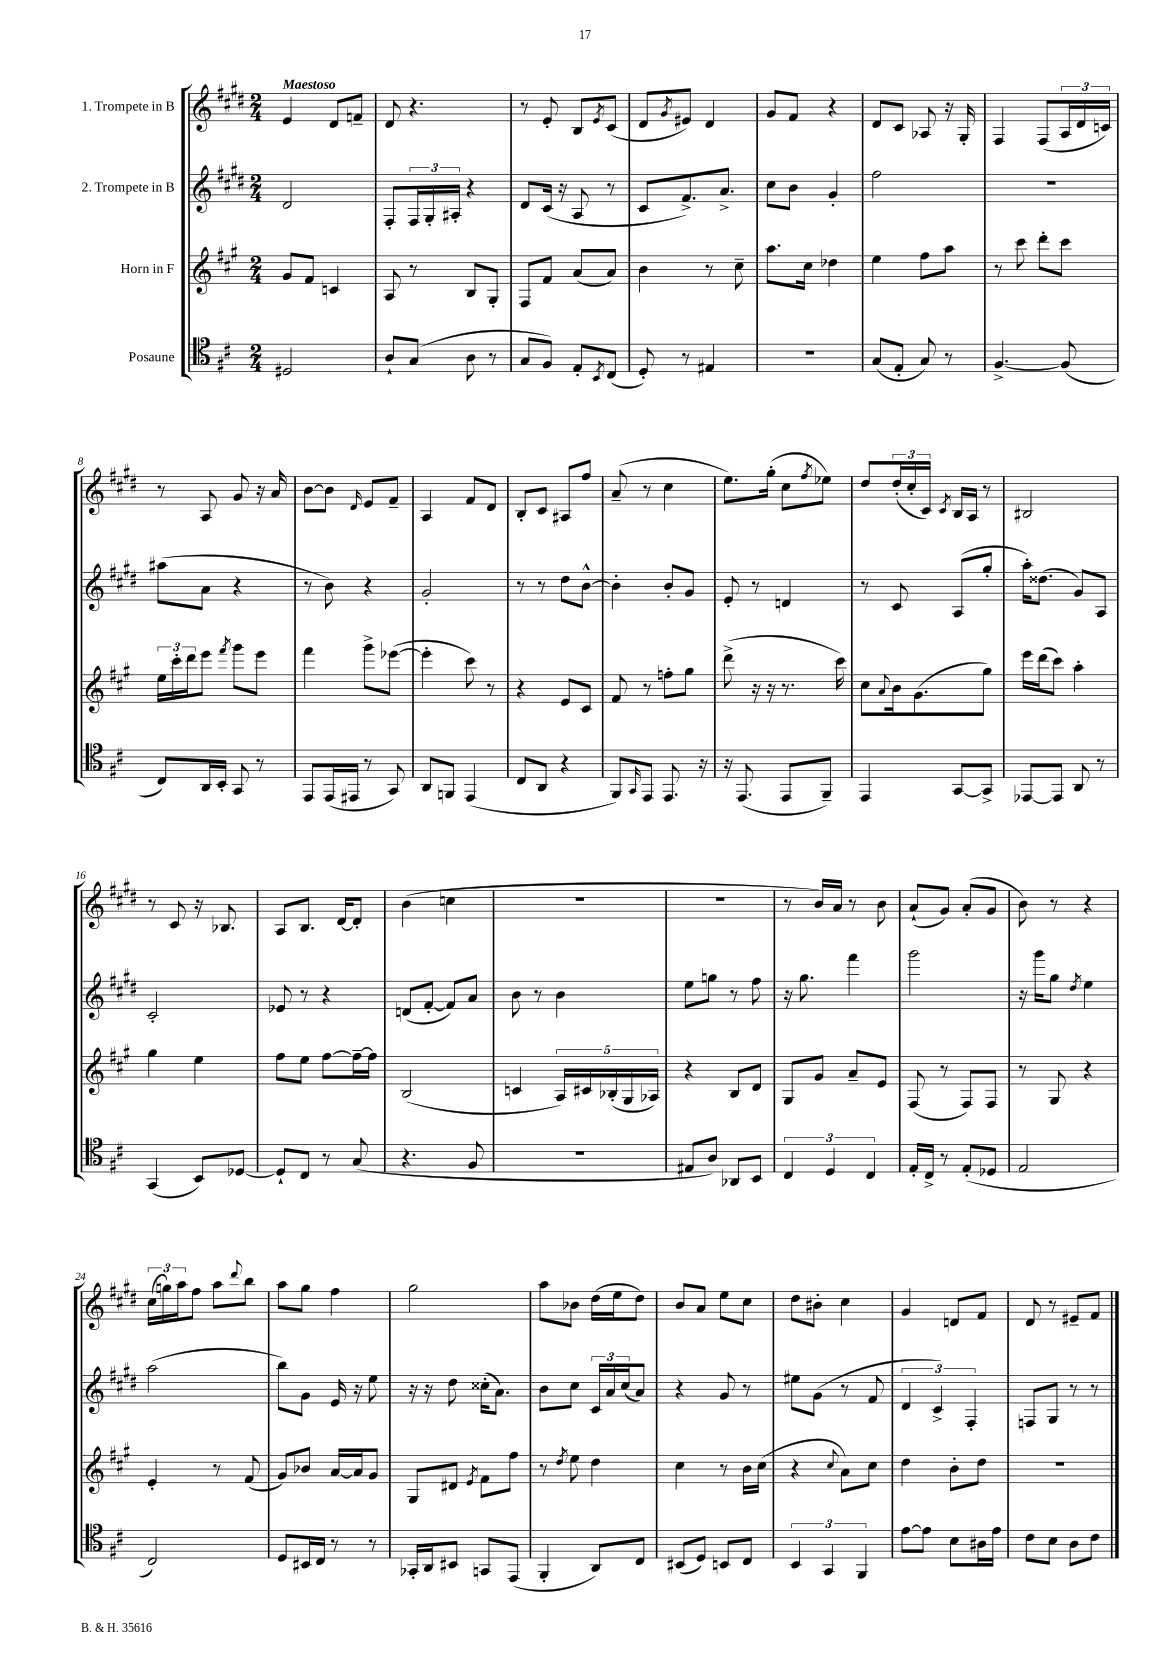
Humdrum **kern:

**kern	**kern	**kern	**kern
*staff4	*staff3	*staff2	*staff1
*clefC4	*clefG2	*clefG2	*clefG2
*k[f#c#]	*k[f#c#g#]	*k[f#c#g#d#]	*k[f#c#g#d#]
*M2/4	*M2/4	*M2/4	*M2/4
2D#/	8g#/L	2d#/	4e/
.	8f#/J	.	.
.	4c/	.	8d#/L
.	.	.	8f~/J
=	=	=	=
8A`/L	8A/	8F#'/L	8d#/
(8G/J	8r	24F#/L	4.r
.	.	24G#'/	.
.	.	24A#'/JJ	.
8A\	8B/L	4r	.
8r	8G#'/J	.	.
=	=	=	=
8G/L	8F#/L	8d#/L	8r
8F#/J)	8f#/J	(16c#/Jk	8e'/
.	.	16r	.
8E'/L	(8a/L	8A/	8B/L
8qBB/	.	.	8qe/
(8C#/J	8a/J)	8r	(8c#/J
=	=	=	=
8D'/)	4b\	8c#/L	8d#/L
.	.	.	8qg#/
8r	.	8.f#^/)	8e#/J)
4E#/	8r	.	4d#/
.	.	8.a^/J	.
.	8cc#~\	.	.
=	=	=	=
2r	8.aa\L	8cc#\L	8g#/L
.	.	8b\J	8f#/J
.	16cc#\Jk	.	.
.	4dd-\	4g#'/	4r
=	=	=	=
(8G/L	4ee\	2ff#\	8d#/L
8E'/J	.	.	8c#/J
8G/)	8ff#\L	.	8A-/
8r	8aa\J	.	16r
.	.	.	16G#'/
=	=	=	=
[4.F#^/	8r	2r	4F#/
.	8ccc#\	.	.
.	8ddd'\L	.	(8F#/L
(8F#/]	8ccc#\J	.	24A/L
.	.	.	24d#/
.	.	.	24c/JJ)
=	=	=	=
8C#/L)	24ee\LL	(8aa#\L	8r
.	24ccc#'\	.	.
.	24ddd\J	.	.
16AA/L	8eee\J	8a\J	8A/
16BB'/JJ	.	.	.
.	8qfff#/	.	.
8GG/	8ggg#\L	4r	8g#/
8r	8eee\J	.	16r
.	.	.	16a/
=	=	=	=
8EE/L	4fff#\	8r	[8b\L
(16EE/L	.	8b\)	8b\]J
16EE#/JJ	.	.	.
.	.	.	16qqd#/
8r	8ggg#^\L	4r	8e/L
8GG/)	([8eee-\J	.	8f#~/J
=	=	=	=
8AA/L	4eee-'\]	2g#'/	4A/
8FF/J	.	.	.
(4EE/	8ccc#\)	.	8f#/L
.	8r	.	8d#/J
=	=	=	=
8C#/L	4r	8r	8B'/L
8AA/J	.	8r	8c#/J
4r	8e/L	8dd#\L	8A#/L
.	8c#/J	[8b^^\J	8ff#/J
=	=	=	=
8FF#/L)	8f#/	4b'\]	(8a~/
16qqGG/	.	.	.
8EE/J	8r	.	8r
8.EE/	8ff'\L	8b'/L	4cc#\
.	8gg#\J	8g#/J	.
16r	.	.	.
=	=	=	=
16r	(8ddd^\	8e'/	8.ee\L)
(8.EE/	.	.	.
.	16r	8r	.
.	16r	.	(16gg#'\Jk
8EE/L	8.r	4d/	8cc#\L
.	.	.	8qff#/
8FF#~/J)	.	.	8ee-\J)
.	16ccc#\)	.	.
=	=	=	=
4EE/	8cc#\L	8r	8dd#/L
.	8qqa/	.	.
.	16b\k	8c#/	(24dd#'/L
.	.	.	24cc#'/
.	(8.g#\	.	.
.	.	.	24c#/JJ)
.	.	.	8qc#/
[8GG/L	.	(8A/L	16B/LL
.	.	.	16A/JJ
8GG^/]J	8gg#\J)	8gg#'/J	8r
=	=	=	=
[8EE-/L	16eee\LL	16aa'\LK)	2B#/
.	(16ddd\J	(8.dd##\J	.
8EE-/]J	8ccc#\J)	.	.
8AA/	4aa'\	8g#/L)	.
8r	.	8A/J	.
=	=	=	=
(4GG/	4gg#\	2c#'/	8r
.	.	.	8c#/
8BB/L)	4ee\	.	16r
.	.	.	8.B-/
[8D-/J	.	.	.
=	=	=	=
8D-`/]L	8ff#\L	8e-/	8A/L
8C#/J	8ee\J	8r	8.B/J
8r	[8ff#\L	4r	.
.	.	.	[16d#/LK
(8G/	16ff#~\_L	.	8d#'/]J
.	16ff#\]JJ	.	.
=	=	=	=
4.r	(2B/	(8d/L	(4b\
.	.	[8f#'/J	.
.	.	8f#/]L)	4cc\
8F#/	.	8a/J	.
=	=	=	=
2r	4c/	8b\	2r
.	.	8r	.
.	20A/LL)	4b\	.
.	20c#/	.	.
.	(20B-'/	.	.
.	20G#/	.	.
.	20A-/JJ)	.	.
=	=	=	=
8E#/L	4r	8ee\L	2r
8A/J)	.	8gg\J	.
8AA-/L	8B/L	8r	.
8BB/J	8d/J	8ff#\	.
=	=	=	=
6C#/	8G#/L	16r	8r
.	.	8.gg#\	.
.	8g#/J	.	16b/LL)
6D/	.	.	.
.	.	.	16a/JJ
.	8a~/L	4fff#\	8r
6C#/	.	.	.
.	8e/J	.	8b\
=	=	=	=
16E'/LL	(8F#/	2ggg#\	(8a`/L
16C#^/JJ	.	.	.
8r	8r	.	8g#/J)
(8E'/L	8F#/L)	.	(8a'/L
8D-/J	8F#/J	.	8g#/J
=	=	=	=
2E/	8r	16r	8b\)
.	.	16ggg#\LK	.
.	8G#/	8gg#\J	8r
.	.	8qdd#/	.
.	4r	4ee\	4r
=	=	=	=
2C#/)	4e'/	(2aa\	(24cc#\LL
.	.	.	24gg\)
.	.	.	24aa\J
.	.	.	8ff#\J
.	8r	.	8aa\L
.	.	.	8qqddd#/
.	(8f#/	.	8bb\J
=	=	=	=
8D/L	8g#/L)	8bb\L)	8aa\L
16BB#/L	8b-/J	8g#\J	8gg#\J
16C#/JJ	.	.	.
8r	[16a/LL	16e/	4ff#\
.	16a/]J	16r	.
8r	8g#/J	8ee\	.
=	=	=	=
16GG-'/LL	8G#/L	16r	2gg#\
16AA/J	.	16r	.
8BB#/J	8d#/J	8dd#\	.
.	8qe/	.	.
8GG/L	8f#\L	(16cc##'\LK	.
.	.	8.a\J)	.
(8EE/J	8ff#\J	.	.
=	=	=	=
4FF#'/	8r	8b\L	8aa\L
.	8qdd/	.	.
.	8ee\	8cc#\J	8b-\J
8AA/L)	4dd\	24c#/LL	(16dd#\LL
.	.	24a/	.
.	.	.	16ee\J
.	.	(24cc#/J	.
8C#/J	.	8a/J)	8dd#\J)
=	=	=	=
(8BB#/L	4cc#\	4r	8b/L
8D/J)	.	.	8a/J
8BB/L	8r	8g#/	8ee\L
8C#/J	16b\LL	8r	8cc#\J
.	(16cc#\JJ	.	.
=	=	=	=
6BB/	4r	8ee#\L	8dd#\L
.	.	(8g#\J	8b#'\J
6GG/	.	.	.
.	8qqcc#/	.	.
.	8a\L)	8r	4cc#\
6FF#/	.	.	.
.	8cc#\J	8f#/	.
=	=	=	=
[8e\L	4dd\	6d#/	4g#/
8e\]J	.	.	.
.	.	6c#^/)	.
8B\L	8b'\L	.	8d/L
.	.	6F#'/	.
16A#\L	8dd\J	.	8f#/J
16e\JJ	.	.	.
=	=	=	=
8c#\L	2r	8F/L	8d#/
8B\J	.	8G#/J	8r
8A\L	.	8r	8e#~/L
8c#\J	.	8r	8f#/J
==	==	==	==
*-	*-	*-	*-
